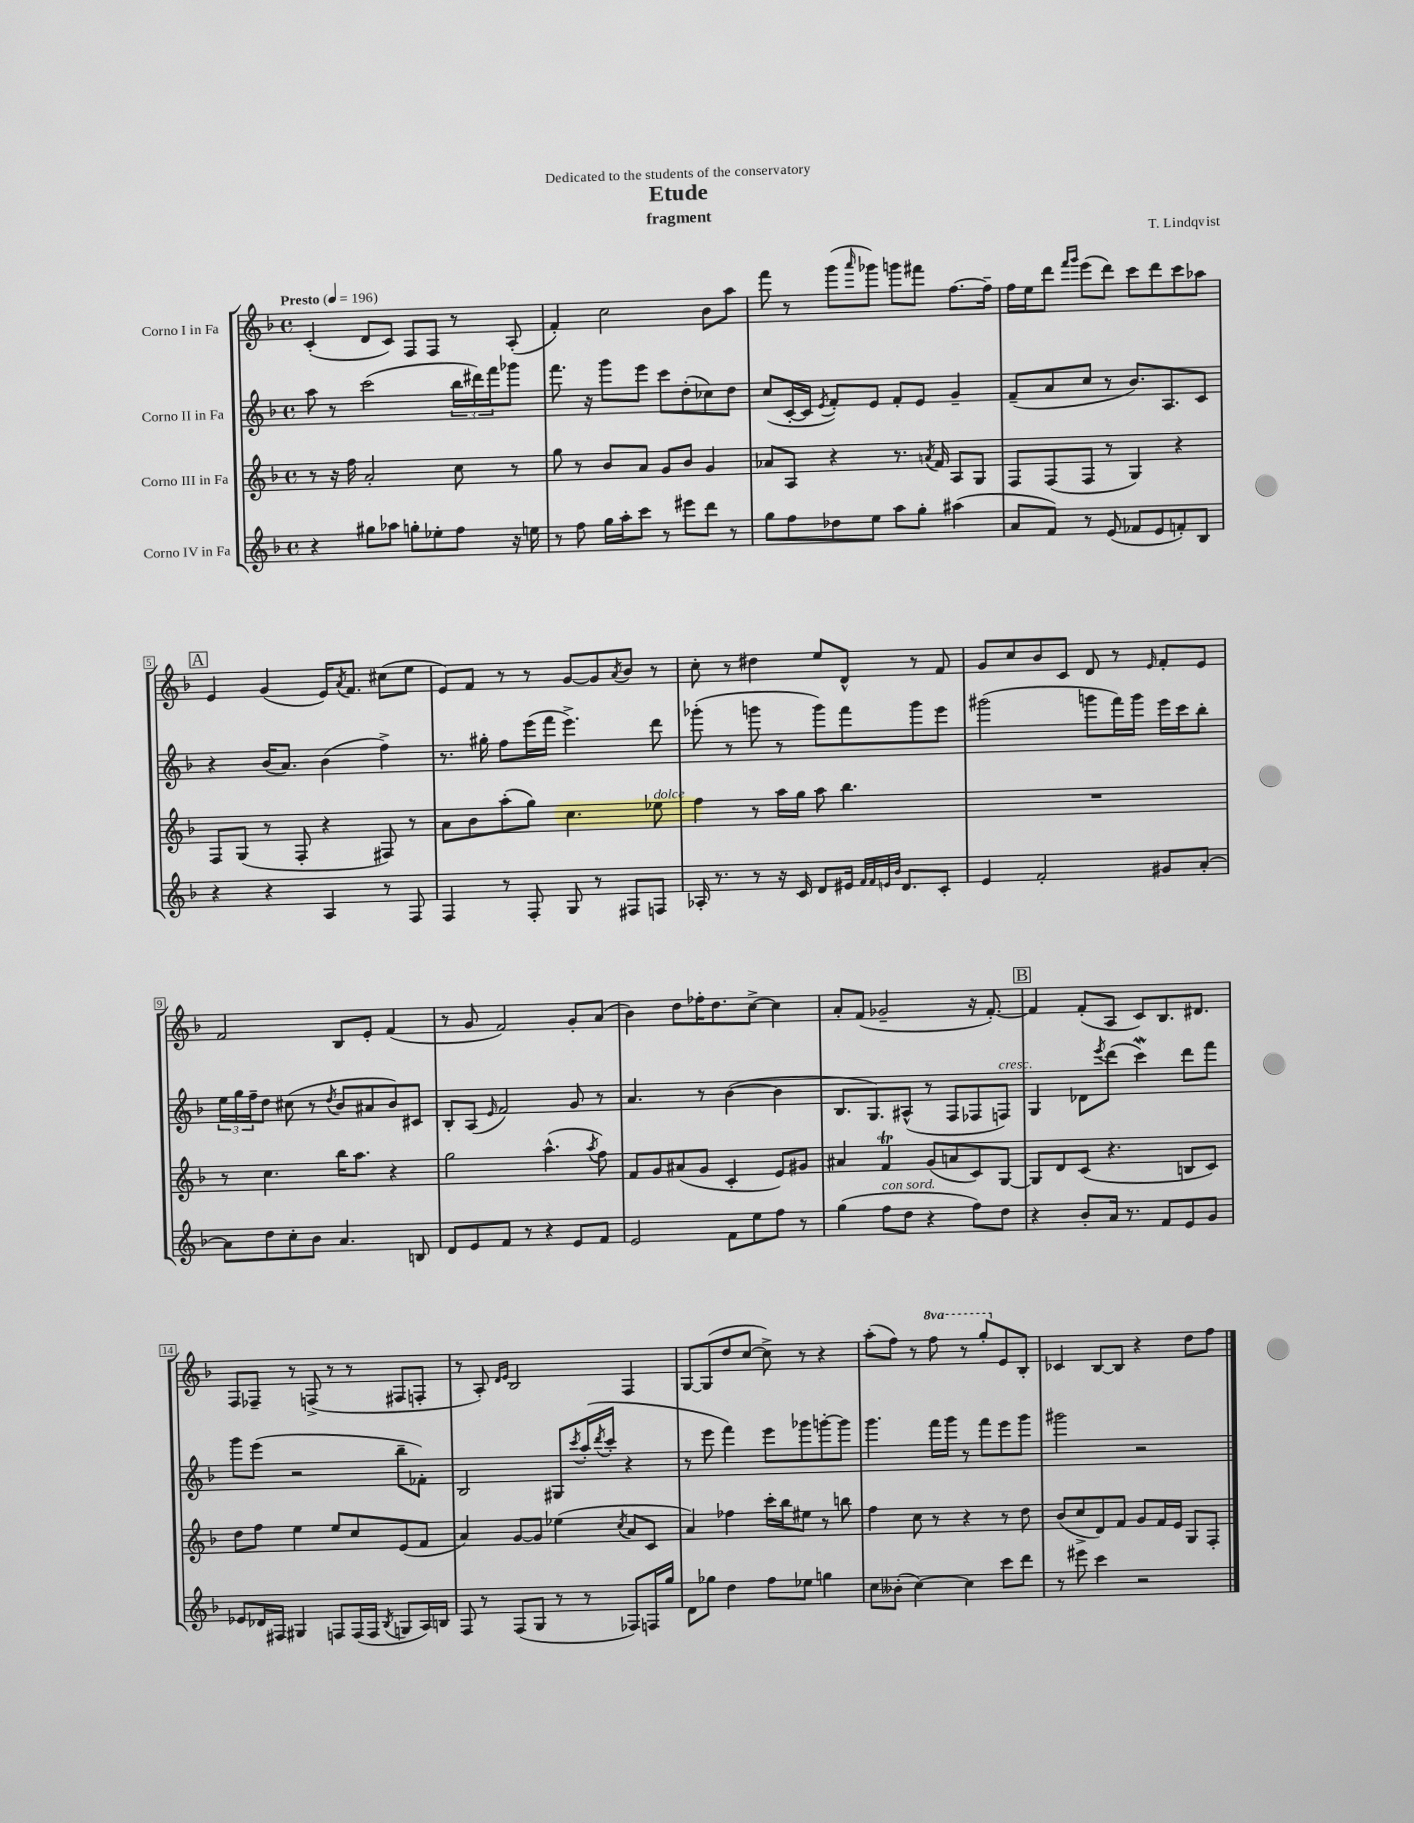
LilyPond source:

\header { title = "Etude" composer = "T. Lindqvist" subtitle = "fragment" dedication = "Dedicated to the students of the conservatory" }
<<
\new StaffGroup <<
\new Staff = "s0" \with { instrumentName = "Corno I in Fa" } {
    \clef treble \key f \major \defaultTimeSignature \time 4/4 \set Staff.ottavationMarkups = #ottavation-simple-ordinals \tempo "Presto" 4 = 196
    c'4-.( d'8 c'8) f8 f8 r8 a8-.( |
    f'4-.) c''2 bes'8 a''8 |
    f'''8 r8 g'''8( \grace { a'''16 } ges'''8) g'''8 fis'''8 f''8.~ f''16-- |
    f''16 e''16 d'''8 \grace { f'''16 g'''16 } e'''8( d'''8) c'''8 d'''8 c'''8 aes''8 |
    \mark \markup { \box "A" } e'4 g'4( e'16) \acciaccatura { a'8 } f'8. cis''8( e''8 |
    e'8) f'8 r8 r8 g'8~ g'8 \acciaccatura { a'8 } bes'8 r8 |
    c''8-. r8 dis''4 e''8 d'8-^ r8 f'8 |
    g'8 c''8 bes'8 c'8 d'8 r8 \grace { e'16 } f'8-. e'8 |
    f'2 bes8 e'8-. f'4( |
    r8 g'8 f'2) g'8-. a'8( |
    bes'4) d''8 fes''16-. d''8. c''8~-> c''4 |
    a'8-. f'8( ges'2-- r16 f'8.~-.) |
    \mark \markup { \box "B" } f'4 f'8-.( a8 c'8) bes8. dis'8. |
    f8 fes8-- r8 f8->( r8 r8 fis8 f8-. |
    r8 a8-.) \grace { d'16 e'16 } bes2 f4 |
    g8~ g8( d''8 c''8~ c''8->) r8 r4 |
    a''8-.( f''8) r8 \ottava #1 f'''8 r8 g'''8-. \ottava #0 e'8 bes8-. |
    ces'4 bes8~ bes8 r4 d''8 f''8 \bar "|." |
}
\new Staff = "s1" \with { instrumentName = "Corno II in Fa" } {
    \clef treble \key f \major \defaultTimeSignature \time 4/4
    a''8 r8 c'''2( \tuplet 3/2 { bes''16 dis'''16) f'''16 } ges'''8 |
    f'''8. r16 g'''8 e'''8 c'''8 d''8-.( ces''8) d''8 |
    c''8( c'16~-. c'16 \acciaccatura { e'8 } f'8-.) e'8 f'8-. e'8 g'4-- |
    f'8--( a'8 c''8 r8 bes'8.) a8. c'8 |
    \mark \markup { \box "A" } r4 bes'16( a'8.) bes'4( f''4->) |
    r8. gis''16-. f''8 e'''16( f'''16 e'''4.->) d'''8 |
    ges'''8-.( r8 g'''8 r8 g'''8) f'''8 g'''8 e'''8 |
    gis'''2( g'''8 f'''16) g'''16 e'''16 c'''16 bes''8-. |
    \tuplet 3/2 { e''16 g''16 f''16-- } d''8 cis''8( r8 \acciaccatura { d''8 } bes'8 ais'8 bes'8) cis'8 |
    bes8-. a8( \grace { e'16 } f'2) g'8 r8 |
    a'4. r8 bes'4~( bes'4 |
    bes8. g8.) ais8-^( r8 f8 fes8 f8^\markup { \italic "cresc." }) |
    \mark \markup { \box "B" } g4 des'8 \acciaccatura { e'''8 } d'''8( c'''4\mordent) d'''8 f'''8 |
    g'''8 e'''8( r2 bes''8-- fes'8-.) |
    bes2 gis8 \acciaccatura { c'''8 } a''16-.( \acciaccatura { d'''8 } c'''16-. r4 |
    r8 e'''8 f'''4) e'''8 ges'''8 g'''8~-. g'''8 |
    g'''4. f'''16 g'''16 r8 f'''8 e'''8 g'''8 |
    gis'''2 r2 \bar "|." |
}
\new Staff = "s2" \with { instrumentName = "Corno III in Fa" } {
    \clef treble \key f \major \defaultTimeSignature \time 4/4
    r8 r16 f''16 a'2-. c''8 r8 |
    g''8 r8 bes'8 a'8 g'8 bes'8 g'4 |
    aes'8 a8 r4 r8. \acciaccatura { a'8 } f'16 a8 g8 |
    f8 f8( f8 r8 g4) r4 |
    \mark \markup { \box "A" } f8 g8( r8 f8-. r4 fis8) r8 |
    a'8 bes'8 a''8-.( g''8) c''4. ees''8^\markup { \italic "dolce" } |
    f''4 r8 a''16 g''16 a''8 bes''4. |
    R1 |
    r8 c''4. bes''16 a''8. r4 |
    g''2 a''4.-^( \acciaccatura { a''8 } f''8) |
    f'8 g'8 ais'8( g'8 c'4-. e'8) gis'8 |
    ais'4 f'4\trill g'8( a'8 c'8) g8~ |
    \mark \markup { \box "B" } g8 d'8 c'8( r4. b8 c'8) |
    d''8 f''8 e''4 e''8 c''8 e'8( f'8 |
    a'4) g'8~ g'8 ees''4( \acciaccatura { c''8 } a'8 c'8 |
    a'4) fes''4 c'''16-. bes''16 eis''8 r8 b''8 |
    f''4 c''8 r8 r4 r8 d''8 |
    bes'8( c''8-> d'8) f'8 g'8 f'16 e'16 g8 f8-. \bar "|." |
}
\new Staff = "s3" \with { instrumentName = "Corno IV in Fa" } {
    \clef treble \key f \major \defaultTimeSignature \time 4/4
    r4 gis''8 aes''8 g''8-. ees''8-. f''8 r16 e''16 |
    r8 f''8 g''16 a''16-. c'''8 r8 eis'''8 d'''8 r8 |
    g''8 f''8 des''8 e''8 a''8 g''8-. ais''4( |
    a'8 f'8) r8 e'8( fes'8 e'8 f'8-.) bes8 |
    \mark \markup { \box "A" } r4 r4 a4 r8 f8 |
    f4 r8 f8-. g8 r8 fis8 f8 |
    aes16-. r8. r8 r16 c'16 d'8 eis'16 \grace { f'32 f'32 e'32 bes'32 } d'8. c'8-. |
    e'4 f'2-. gis'8 a'8~-. |
    a'8 d''8 c''8-. bes'8 a'4. b8 |
    d'8 e'8 f'8 r8 r4 e'8 f'8 |
    e'2 f'8 e''8 f''8 r8 |
    g''4( f''8^\markup { \italic "con sord." } d''8 r4 f''8) d''8 |
    \mark \markup { \box "B" } r4 bes'8-. a'16 r8. f'8 e'8 g'8 |
    ees'8 des'16 fis16 gis4 f8 f16( f16 \acciaccatura { bes8 } g8 a16) b16 |
    f8 r8 f8( g8 r8 r8 fes8) f16 g''16 |
    d'8 ges''8 d''4 f''8 ees''8 g''4 |
    c''8 beses'8-.( c''4~) c''4 c'''8 d'''8 |
    r8 eis'''8 c'''4 r2 \bar "|." |
}
>>
>>
\layout { \context { \Score \override BarNumber.stencil = #(make-stencil-boxer 0.1 0.3 ly:text-interface::print) } }
